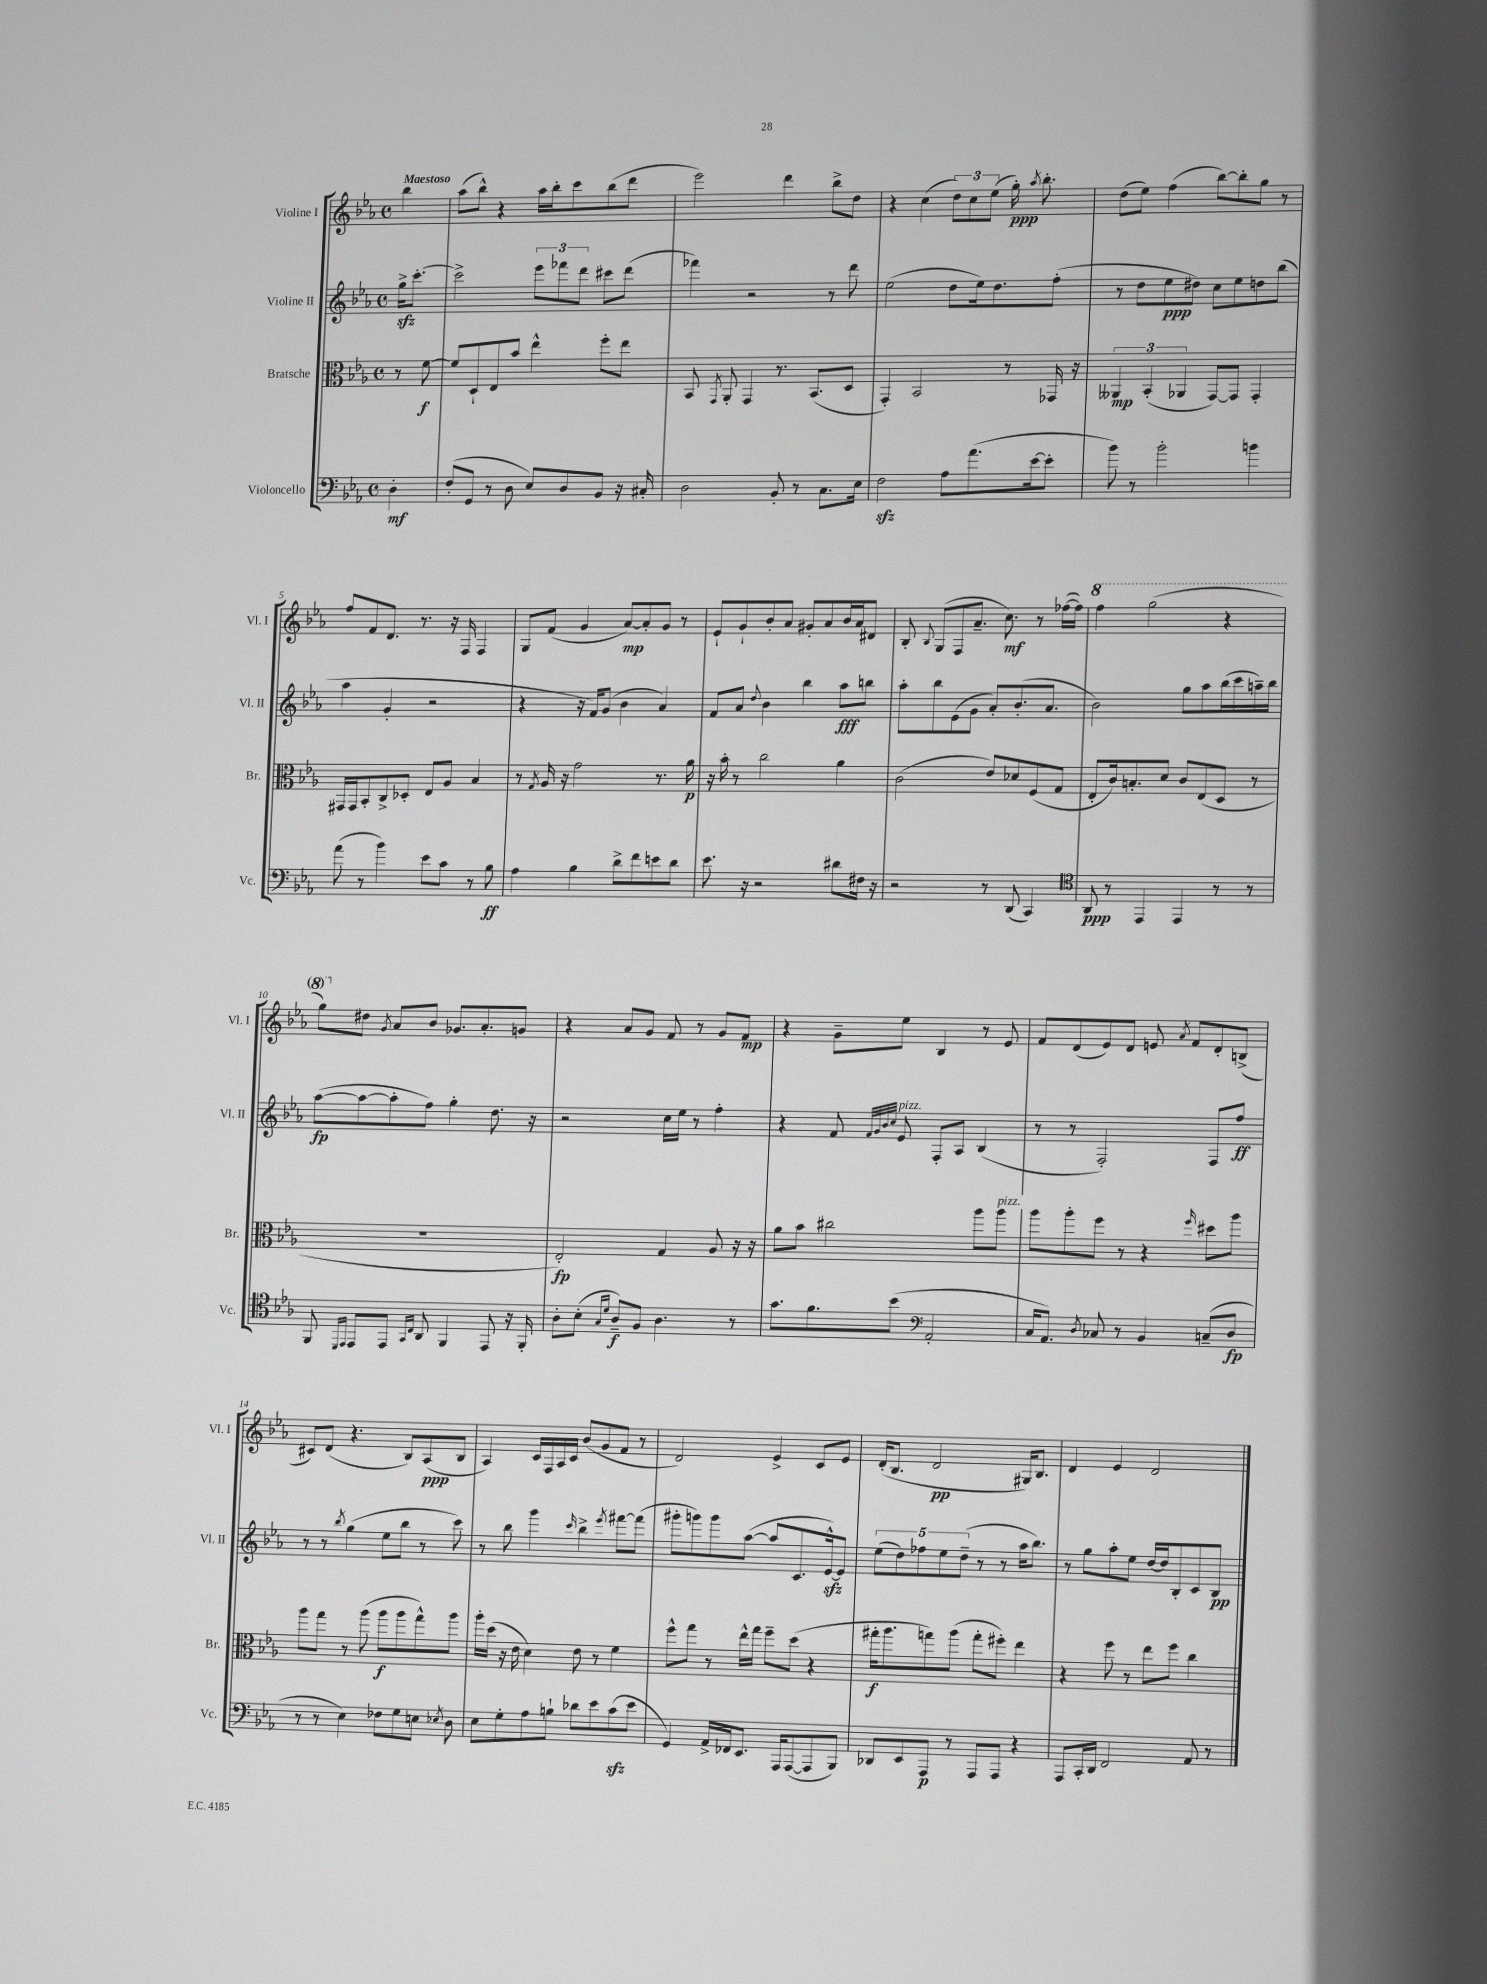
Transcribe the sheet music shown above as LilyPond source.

<<
\new StaffGroup <<
\new Staff = "s0" \with { instrumentName = "Violine I" shortInstrumentName = "Vl. I" } {
    \clef treble \key ees \major \defaultTimeSignature \time 4/4 \partial 4 \tempo "Maestoso"
    \autoBeamOff bes''4 |
    aes''8[( bes''8]-^) r4 aes''16[ bes''16-. c'''8 bes''8( d'''8] |
    ees'''2) d'''4 bes''8[-> d''8] |
    r4 c''4( \tuplet 3/2 { d''8[) c''8 ees''8]( } g''16-.\ppp) \acciaccatura { aes''8 } bes''8.-. |
    d''8[( ees''8]) f''4( bes''8[~) bes''8-. g''8] r8 |
    f''8[ f'8 d'8.] r8. r16 f16 f4 |
    g8[ f'8]( g'4 aes'8[~\mp) aes'8-. g'8] r8 |
    ees'8[-! g'8-! bes'8-. aes'8] gis'8[-. aes'8 bes'16 aes'16 dis'8] |
    bes8-. \appoggiatura { bes8 } g8[( f8 aes'8.]-- c''8.\mf) r8 fes''16[~( fes''16]) |
    \ottava #1 f'''4 g'''2( r4 |
    g'''8[) \ottava #0 dis''8] \acciaccatura { g'8 } aes'8[ bes'8] ges'8.[ aes'8.-. g'8] |
    r4 aes'8[ g'8] f'8 r8 g'8[ f'8]\mp |
    r4 g'8[-- ees''8] bes4 r8 ees'8 |
    f'8[ d'8( ees'8) d'8] e'8 \acciaccatura { aes'8 } f'8[ d'8-. b8]->( |
    cis'8[) d'8]( r4. bes8[) aes8\ppp( bes8] |
    aes4) c'16[ f16 aes16 c'16] bes'8[( g'8 f'8] r8 |
    d'2) ees'4-> c'8[ ees'8] |
    d'16[-.( bes8.] d'2\pp gis16[) bes8.] |
    d'4 ees'4 d'2 \bar "|." |
}
\new Staff = "s1" \with { instrumentName = "Violine II" shortInstrumentName = "Vl. II" } {
    \clef treble \key ees \major \defaultTimeSignature \time 4/4 \partial 4
    \autoBeamOff g''16[->\sfz c'''8.]~-. |
    c'''2-> \tuplet 3/2 { ees'''8[ fes'''8 d'''8] } cis'''8[ d'''8]( |
    fes'''4) r2 r8 d'''8 |
    ees''2( d''8[ ees''16) d''8. f''8]-.( |
    r8 d''8[ ees''8\ppp dis''8]) c''8[ ees''8 d''8 bes''8]( |
    aes''4 g'4-. r2 |
    r4 r16 f'16[) g'8]( bes'4 aes'4) |
    f'8[ aes'8] \appoggiatura { d''8 } bes'4 bes''4 aes''8[\fff b''8] |
    aes''8[-. bes''8 ees'8( g'8] aes'8[-.) bes'8.-.( aes'8.] |
    bes'2) g''8[ aes''8 bes''16( c'''16 a''16--) bes''16] |
    aes''8[~\fp( aes''8~ aes''8-. f''8]) g''4-. d''8. r16 |
    r2 c''16[ ees''16] r8 f''4-. |
    r4 f'8 \grace { f'32[ g'32 bes'32 c''32] } ees'8^\markup { \italic "pizz." } f8[-. aes8] bes4( |
    r8 r8 f2-.) f8[ f''8]\ff |
    r8 r8 \acciaccatura { bes''8 } g''4( ees''8[ bes''8] r8 c'''8) |
    r8 bes''8 g'''4 \grace { c'''16 } bes''4-> \acciaccatura { ees'''8 } fis'''8[~ fis'''8]( |
    gis'''8[-. g'''8) g'''8 aes''8]~( aes''8[ c'8. ees'16~-^\sfz) ees'8] |
    \tuplet 5/4 { ees''8[( d''8) fes''8 ees''8 d''8]--( } r8 r8 aes''16[ bes''8.]) |
    r8 g''8[ aes''8-. ees''8] d''16[~ d''16 bes8-. c'8 bes8]\pp \bar "|." |
}
\new Staff = "s2" \with { instrumentName = "Bratsche" shortInstrumentName = "Br." } {
    \clef alto \key ees \major \defaultTimeSignature \time 4/4 \partial 4
    \autoBeamOff r8 f'8~\f |
    f'8[ d8-! ees8 bes'8] ees''4-^ f''8[-. ees''8] |
    bes,8 \acciaccatura { g,8 } aes,8-. g,4 r8. bes,8.[( d8] |
    g,4-.) bes,2 r8 ges,16 r16 |
    \tuplet 3/2 { aeses,4\mp bes,4-.( aes,4 } g,8[~) g,8] g,4-. |
    gis,16[ gis,16 bes,8-. c8-> des8]-. ees8[ aes8] bes4 |
    r8 \acciaccatura { g8 } aes16 r16 g'2 r8. aes'16\p |
    r16 bes'16-. r8 c''2 aes'4 |
    c'2( ees'8[) des'8 f8( g8] |
    ees8[-. c'16) b8.-. d'8] c'8[ ees8( d8] r8 |
    R1 |
    ees2-.\fp) g4 aes8 r16 r16 |
    aes'8[ bes'8] cis''2 aes''8[ aes''8]^\markup { \italic "pizz." } |
    aes''8[ aes''8-. f''8] r8 r4 \grace { f''16 } dis''8[ aes''8] |
    aes''8[ g''8] r8 aes''8( aes''8[\f aes''8 g''8-^) aes''8] |
    aes''16[-. d''16]( r16 ees'16 d'4) ees'8 r8 f'4 |
    f''8[-^ g''8] r8 ees''16[-^ g''16] f''8[-- d''8]( r4 |
    gis''16[-.\f aes''8. g''8) aes''8]( g''8[-. fis''8]-.) ees''4 |
    r4 f''8 r8 ees''8[ f''8] c''4 \bar "|." |
}
\new Staff = "s3" \with { instrumentName = "Violoncello" shortInstrumentName = "Vc." } {
    \clef bass \key ees \major \defaultTimeSignature \time 4/4 \partial 4
    \autoBeamOff d4-.\mf |
    f8[-.( g,8] r8 d8 ees8[) d8 bes,8] r16 cis16-. |
    d2 bes,8-. r8 c8.[ ees16] |
    f2\sfz aes8[ aes'8.( ees'16~ ees'8]-. |
    bes'8) r8 bes'2-. b'4 |
    aes'8( r8 bes'4) ees'8[ c'8] r8 bes8\ff |
    aes4 bes4 d'8[-> f'8 e'8 d'8] |
    ees'8. r16 r2 dis'8[ fis16] r16 |
    r2 r8 d,8( c,4) |
    \clef tenor aes,8\ppp r8 ees,4 ees,4 r8 r8 |
    f,8 \grace { d,16[ ees,16] } ees,8[ ees,8] \grace { g,16[ c16] } aes,8 f,4 ees,8 r16 f,16-. |
    aes8[-. bes8]-.( \grace { g16[ d'16] } aes8[--\f) f8] aes4. r8 |
    g'8.[ f'8. bes'8]( \clef bass aes,2-. |
    c16[ aes,8.]) \acciaccatura { d8 } ces8 r8 bes,4 c8[--( d8]\fp |
    r8 r8 ees4) fes8[ g8 e8] \acciaccatura { ees8 } d8 |
    ees8[ g8-. aes8 b8]-! des'8[ ees'8 c'8\sfz( ees'8] |
    g,4) aes,16[-> fes,16 ees,8.] aes,,16[ aes,,8~( aes,,8 bes,,8]) |
    des,8[ ees,8 aes,,8]\p r8 aes,,8[ aes,,8] r4 |
    aes,,8[ c,16-. d,16] f,2 aes,8 r8 \bar "|." |
}
>>
>>
